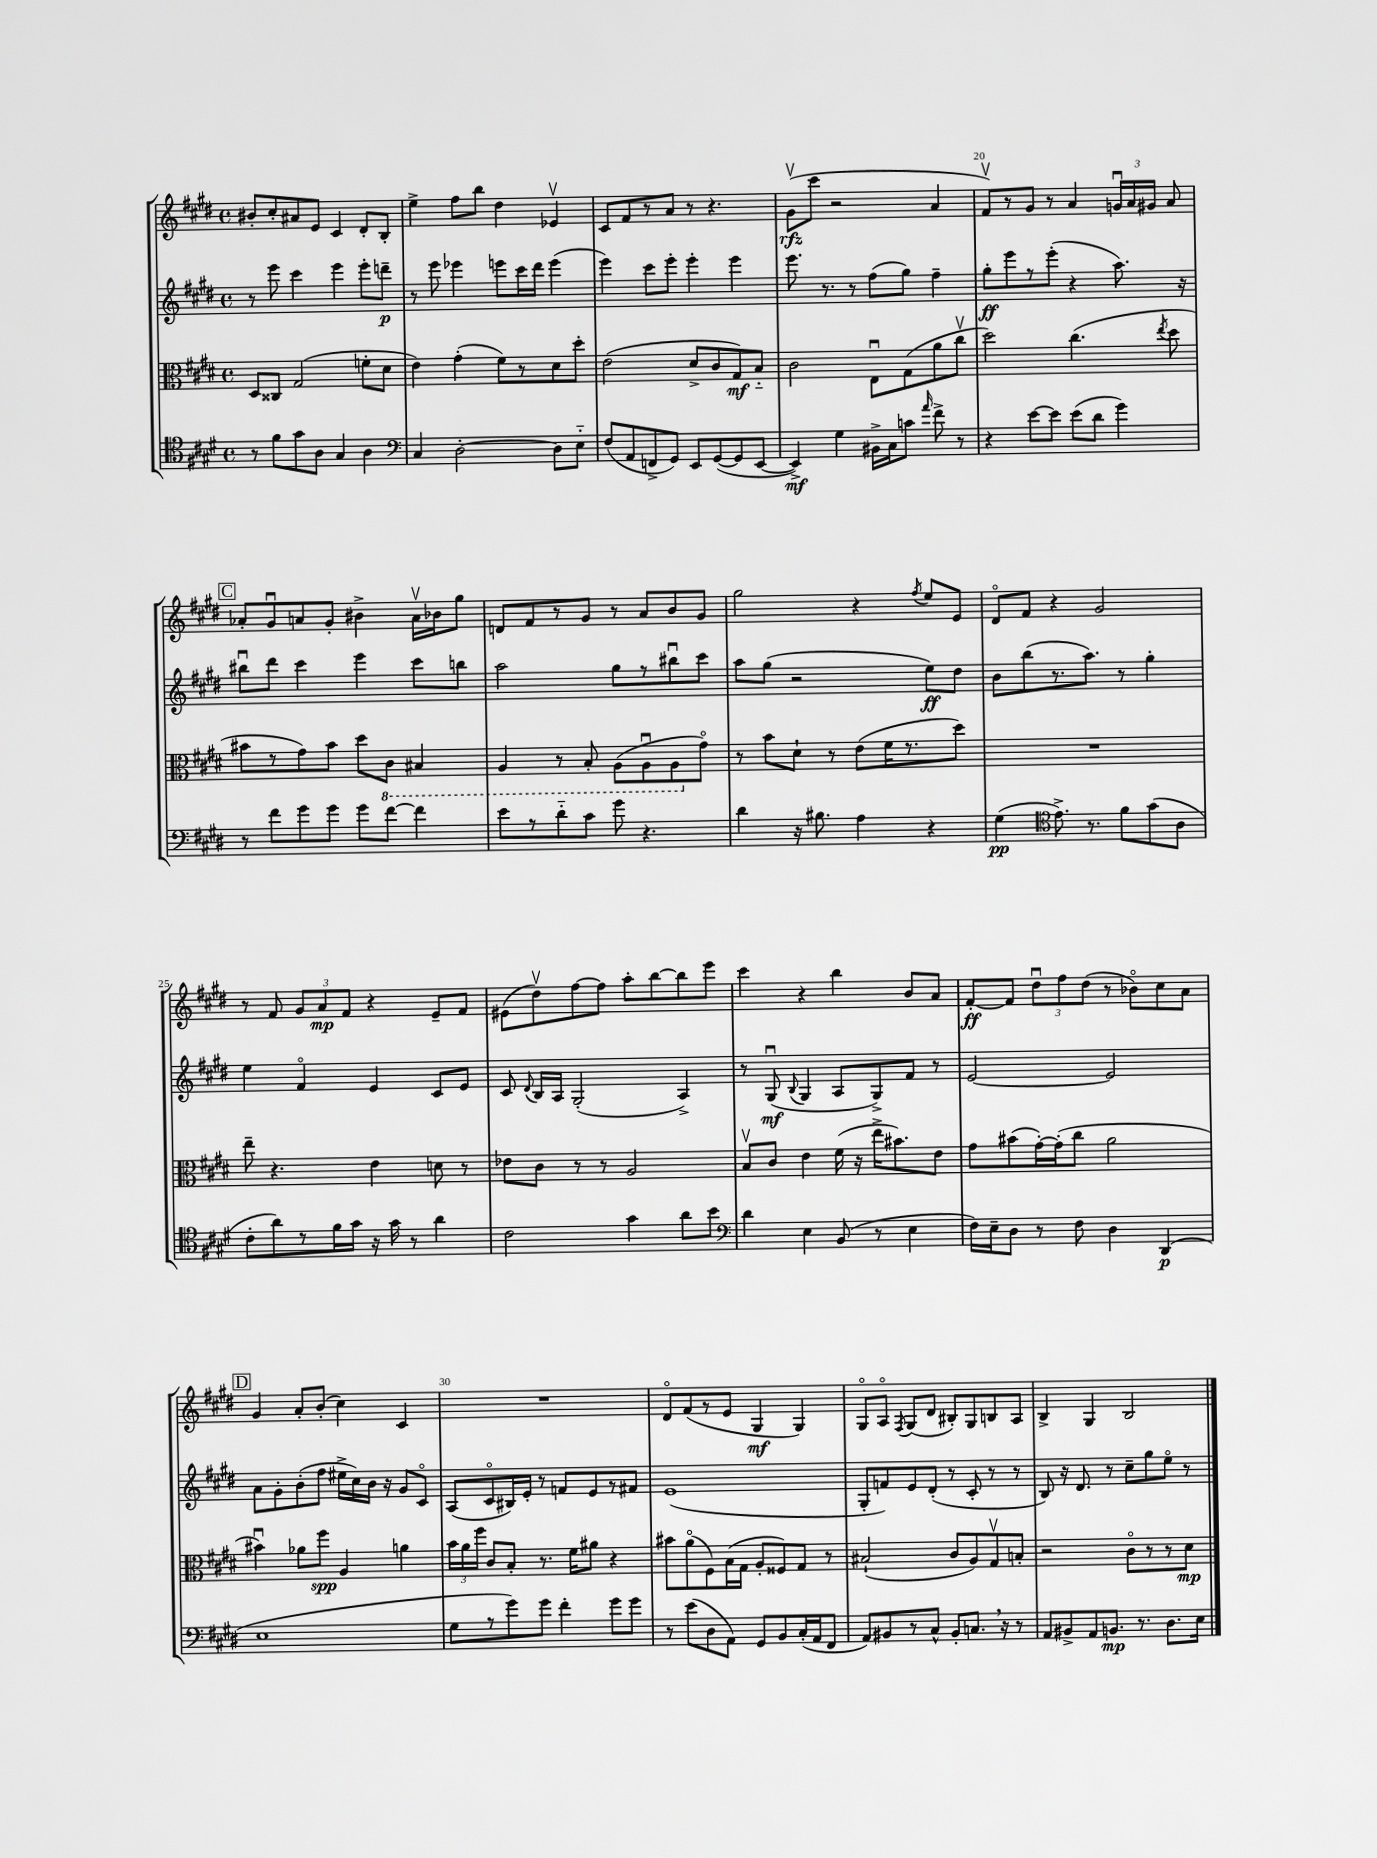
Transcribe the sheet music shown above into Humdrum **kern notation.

**kern	**kern	**kern	**kern
*staff4	*staff3	*staff2	*staff1
*clefC4	*clefC3	*clefG2	*clefG2
*k[f#c#g#d#]	*k[f#c#g#d#]	*k[f#c#g#d#]	*k[f#c#g#d#]
*M4/4	*M4/4	*M4/4	*M4/4
*met(c)	*met(c)	*met(c)	*met(c)
8r	8D#	8r	8b#'
8f#	8C##	8eee	8cc#'
8g#	(2G#	4ccc#	8a#
8A	.	.	8e
4G#	.	4eee	4c#
4A	8f'	8eee'	8d#'
.	8d#	8ddd~	8B'
=	=	=	=
*clefF4	*	*	*
4C#	4e)	8r	4ee^
.	.	8eee	.
[2D#'	(4g#'	4eee-	8ff#
.	.	.	8bb
.	8f#)	8eee	4dd#
.	8r	16ccc#	.
.	.	16ddd#	.
8D#]	8d#	(4eee	4e-v
8E'~	8dd#'	.	.
=	=	=	=
(8F#	(2e	4eee)	8c#
8AA	.	.	8f#
8FF^	.	8ccc#	8r
8GG#)	.	8eee'	8a
8EE	8d#^	4eee'	8r
([8GG#	8c#	.	4.r
8GG#]	8G#)	4eee	.
[8EE	8B'~	.	.
=	=	=	=
4EE^])	2c#	8.eee	(8g#v
.	.	.	8ccc#
.	.	8.r	.
4G#	.	.	2r
.	.	8r	.
16BB#^	8Eu	(8ff#	.
16C#	.	.	.
8c	(8G#	8gg#)	.
16qqa	.	.	.
8f#^	8a	4ff#~	4a
8r	8cc#v	.	.
=	=	=	=
4r	2dd#)	8gg#'	8f#v)
.	.	8eee	8r
[8e	.	8r	8g#
8e]	.	(8eee'	8r
(8e	(4.cc#	4r	4a
8d#	.	.	.
4g#)	.	8.aa)	24gu
.	.	.	24a
.	.	.	24g#
.	8qee	.	.
.	8dd#	.	8a
.	.	16r	.
=	=	=	=
8r	8b#	8bb#u	8a-'
8f#	8r	8ddd#	8g#u
8g#	8g#)	4ccc#	8a
8g#	8b#	.	8g#'
8g#	8dd#	4eee	4b#^
[8f#	8C#	.	.
4f#]	4BB#	8ccc#	16av
.	.	.	16b-
.	.	8bb	8gg#
=	=	=	=
8e	4AA	2aa	8d
8r	.	.	8f#
8d#'~	8r	.	8r
8c#	8BB'	.	8g#
8g#	(8AA	8gg#	8r
4.r	8AAu	8r	8a
.	8AA	8bb#u	8b
.	8g#o)	8ccc#	8g#
=	=	=	=
4d#	8r	8aa	2gg#
.	8b	(8gg#	.
16r	8d#`	2r	.
8.B#	.	.	.
.	8r	.	.
4A	(8e	.	4r
.	16f#	.	.
.	8.r	.	.
.	.	.	8qff#
4r	.	8ee)	8ee
.	8dd#)	8dd#	8e
=	=	=	=
(4G#	1r	8b	8d#o
.	.	(8bb	8f#
*clefC4	*	*	*
8.e^)	.	8.r	4r
8.r	.	8.aa)	.
.	.	.	2g#
8f#	.	8r	.
(8g#	.	4gg#'	.
8A	.	.	.
=	=	=	=
8c#'	8ee~	4ee	8r
8a)	4.r	.	8f#
8r	.	4f#o	12g#
.	.	.	12a
16f#	.	.	.
.	.	.	12f#
16g#	.	.	.
16r	4e	4e	4r
16g#	.	.	.
8r	.	.	.
4a	8d	8c#	8e~
.	8r	8e	8f#
=	=	=	=
2c#	8e-	8c#	(8e#
.	.	8qqd#	.
.	8c#	16B	8dd#v)
.	.	16A	.
.	8r	(2G#'	[8ff#
.	8r	.	8ff#]
4g#	2A	.	8aa'
.	.	.	[8bb
8a	.	4A^)	8bb]
8b	.	.	8eee
=	=	=	=
*clefF4	*	*	*
4d#	8Bv	8r	4ccc#
.	8c#	(8G#u	.
.	.	8qqB	.
4E	4e	4G#	4r
(8BB	(16f#	8A	4bb
.	16r	.	.
8r	16ee^	8G#^)	.
.	8.b#)	.	.
4E	.	8f#	8b
.	8e	8r	8a
=	=	=	=
16F#)	8g#	[2e	[8f#'
16E~	.	.	.
8D#	(8b#	.	8f#]
8r	[16g#')	.	12dd#u
.	(16g#']	.	.
.	.	.	12ff#
8F#	8cc#	.	.
.	.	.	(12dd#
4D#	2a	2e]	8r
.	.	.	8b-o)
(4DD#	.	.	8cc#
.	.	.	8a
=	=	=	=
1E	4b#u)	8a	4g#
.	.	8g#'	.
.	8a-	(8b'	8a'
.	8ff#	8ff#	(8b'
.	4A	16ee#^	4cc#)
.	.	16cc#)	.
.	.	16b	.
.	.	16r	.
.	4a	8g#	4c#
.	.	8c#o	.
=	=	=	=
8G#	24b	(8A	1r
.	24a	.	.
.	24ff#	.	.
8r	8c#	8c#o	.
8g#)	8B'	16B#)	.
.	.	16e'	.
8g#	8.r	8r	.
4f#'	.	8f	.
.	16f#	.	.
.	8a#	8e	.
8g#	4r	8r	.
8g#	.	8f#	.
=	=	=	=
8r	8b#	(1e	8d#o
(8e	(8ao	.	(8f#
8D#	8F#)	.	8r
8AA)	(16B	.	8e
.	16G#	.	.
8GG#	8A'	.	4G#
8BB	8F##)	.	.
(16C#'	8G#	.	4G#)
16AA	.	.	.
8FF#	8r	.	.
=	=	=	=
8AA)	(2B#`	8G#'	8G#o
8BB#	.	8f)	8Ao
.	.	.	8qF#
8r	.	8e	(8G#
8C#^^	.	(8d#'	8d#
8BB#'	8c#	8r	8B#')
8.C	8A)	8c#'	8G#
.	8G#v	8r	8B
16r	.	.	.
8r	8B'	8r	8A
=	=	=	=
8AA	2r	8B)	4B^
8BB#^	.	16r	.
.	.	8.d#	.
8AA	.	.	4G#
8.BB	.	8r	.
.	8c#o	8cc#~	2B
8.r	.	.	.
.	8r	8gg#	.
8.D#	8r	8eeo	.
.	8d#	8r	.
16E	.	.	.
==	==	==	==
*-	*-	*-	*-
